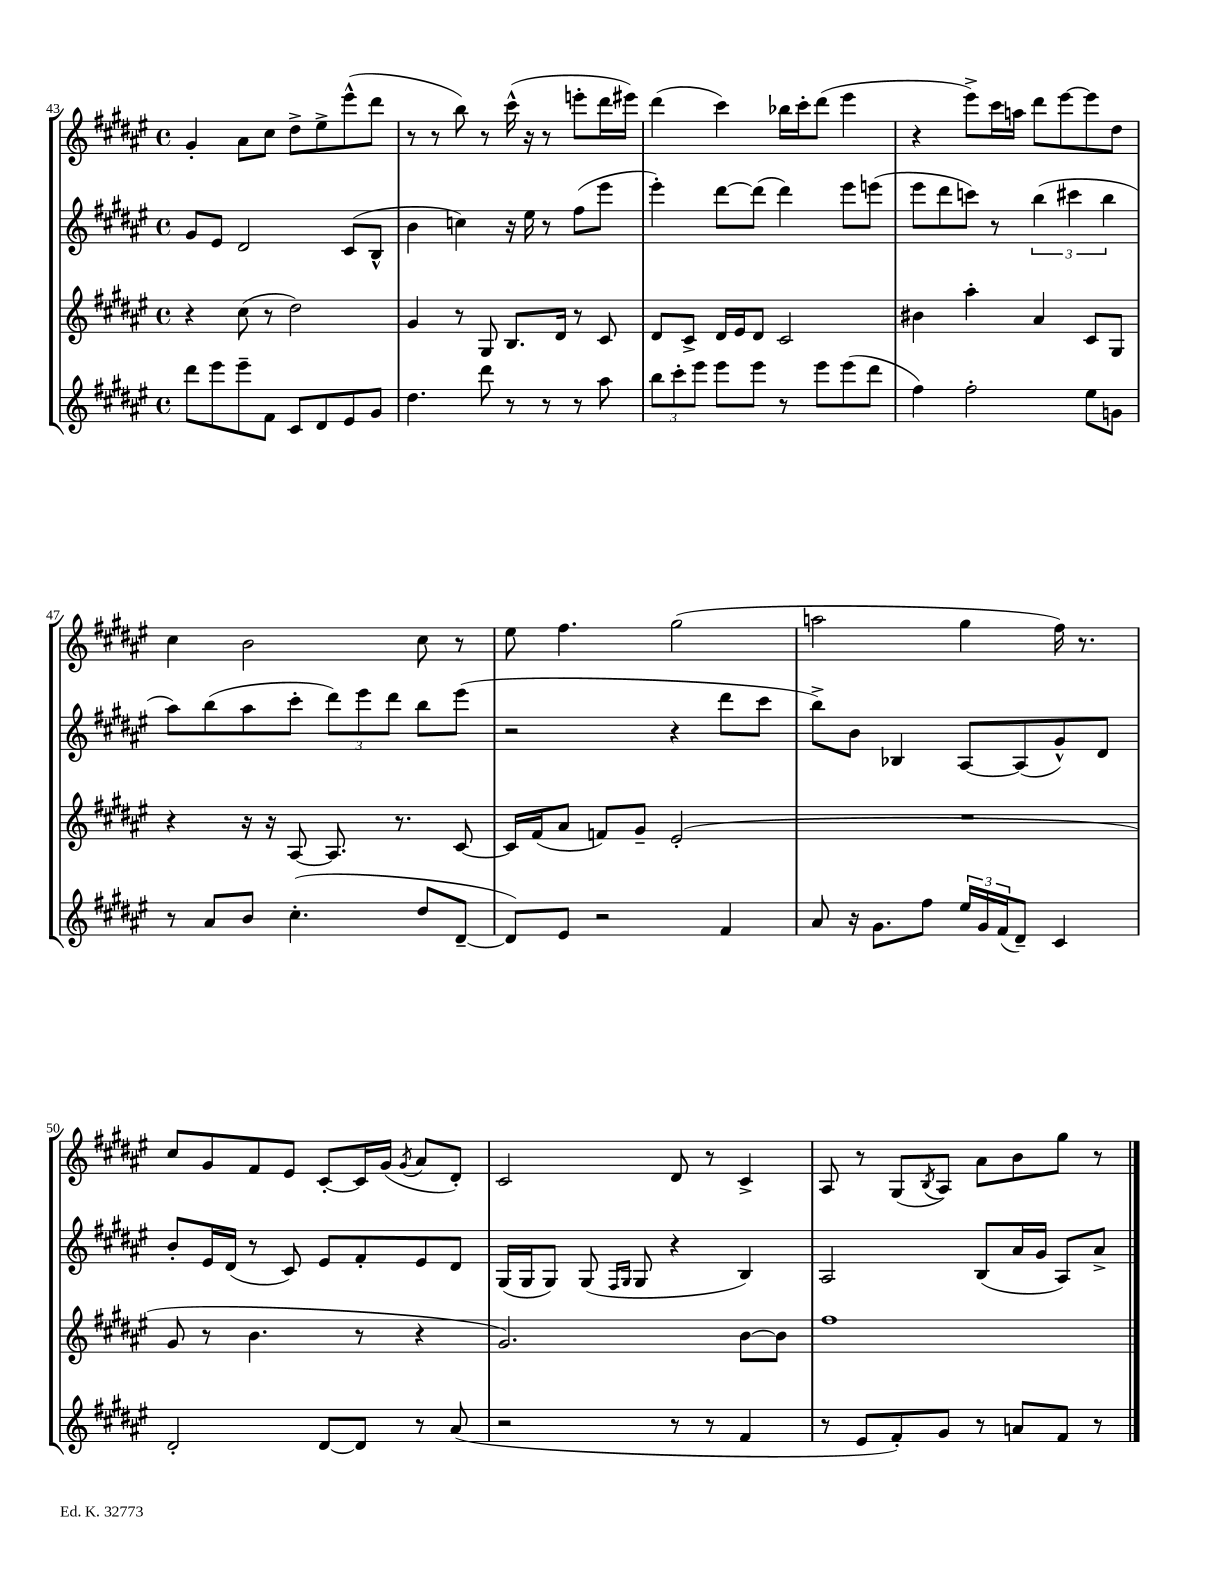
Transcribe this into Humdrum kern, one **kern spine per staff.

**kern	**kern	**kern	**kern
*staff4	*staff3	*staff2	*staff1
*clefG2	*clefG2	*clefG2	*clefG2
*k[f#c#g#d#a#e#]	*k[f#c#g#d#a#e#]	*k[f#c#g#d#a#e#]	*k[f#c#g#d#a#e#]
*M4/4	*M4/4	*M4/4	*M4/4
*met(c)	*met(c)	*met(c)	*met(c)
8ddd#	4r	8g#	4g#'
8eee#	.	8e#	.
8eee#~	(8cc#	2d#	8a#
8f#	8r	.	8cc#
8c#	2dd#)	.	8dd#^
8d#	.	.	8ee#^
8e#	.	(8c#	(8eee#^^
8g#	.	8B^^	8ddd#
=	=	=	=
4.dd#	4g#	4b	8r
.	.	.	8r
.	8r	4cc)	8bb)
8ddd#	8G#	.	8r
8r	8.B	16r	(16ccc#^^
.	.	16ee#	16r
8r	.	8r	8r
.	16d#	.	.
8r	8r	(8ff#	8eee'
8aa#	8c#	8eee#	16ddd#
.	.	.	16eee#)
=	=	=	=
12bb	8d#	4eee#')	(4ddd#
12ccc#'	.	.	.
.	8c#^	.	.
12eee#	.	.	.
8eee#	16d#	[8ddd#	4ccc#)
.	16e#	.	.
8eee#	8d#	(8ddd#]	.
8r	2c#	4ddd#)	16bb-
.	.	.	16ccc#'
8eee#	.	.	(8ddd#
(8eee#	.	8eee#	4eee#
8ddd#	.	(8eee	.
=	=	=	=
4ff#)	4b#	8eee#	4r
.	.	8ddd#	.
2ff#'	4aa#'	8ccc)	8eee#^)
.	.	8r	16ccc#
.	.	.	16aa
.	4a#	(6bb	8ddd#
.	.	.	[8eee#
.	.	6ccc#	.
8ee#	8c#	.	8eee#]
.	.	6bb	.
8g	8G#	.	8dd#
=	=	=	=
8r	4r	8aa#)	4cc#
8a#	.	(8bb	.
8b	16r	8aa#	2b
.	16r	.	.
(4.cc#'	[8A#	8ccc#'	.
.	8.A#]	12ddd#)	.
.	.	12eee#	.
.	.	12ddd#	.
.	8.r	.	.
8dd#	.	8bb	8cc#
[8d#~	[8c#	(8eee#	8r
=	=	=	=
8d#])	16c#]	2r	8ee#
.	(16f#	.	.
8e#	8a#	.	4.ff#
2r	8f)	.	.
.	8g#~	.	.
.	(2e#'	4r	(2gg#
4f#	.	8ddd#	.
.	.	8ccc#	.
=	=	=	=
8a#	1r	8bb^)	2aa
16r	.	8b	.
8.g#	.	.	.
.	.	4B-	.
8ff#	.	.	.
24ee#	.	[8A#	4gg#
24g#	.	.	.
(24f#	.	.	.
8d#~)	.	(8A#]	.
4c#	.	8g#^^)	16ff#)
.	.	.	8.r
.	.	8d#	.
=	=	=	=
2d#'	8g#	8b'	8cc#
.	8r	16e#	8g#
.	.	(16d#	.
.	4.b	8r	8f#
.	.	8c#)	8e#
[8d#	.	8e#	[8c#'
8d#]	8r	8f#'	16c#]
.	.	.	(16g#
.	.	.	8qg#
8r	4r	8e#	8a#
(8a#	.	8d#	8d#')
=	=	=	=
2r	2.g#)	(16G#	2c#
.	.	16G#	.
.	.	8G#)	.
.	.	(8G#	.
.	.	16qqF#	.
.	.	16qqG#	.
.	.	8G#	.
8r	.	4r	8d#
8r	.	.	8r
4f#	[8b	4B)	4c#^
.	8b]	.	.
=	=	=	=
8r	1ff#	2A#	8A#
8e#	.	.	8r
8f#')	.	.	(8G#
.	.	.	8qB
8g#	.	.	8A#)
8r	.	(8B	8a#
8a	.	16a#	8b
.	.	16g#	.
8f#	.	8A#)	8gg#
8r	.	8a#^	8r
==	==	==	==
*-	*-	*-	*-
